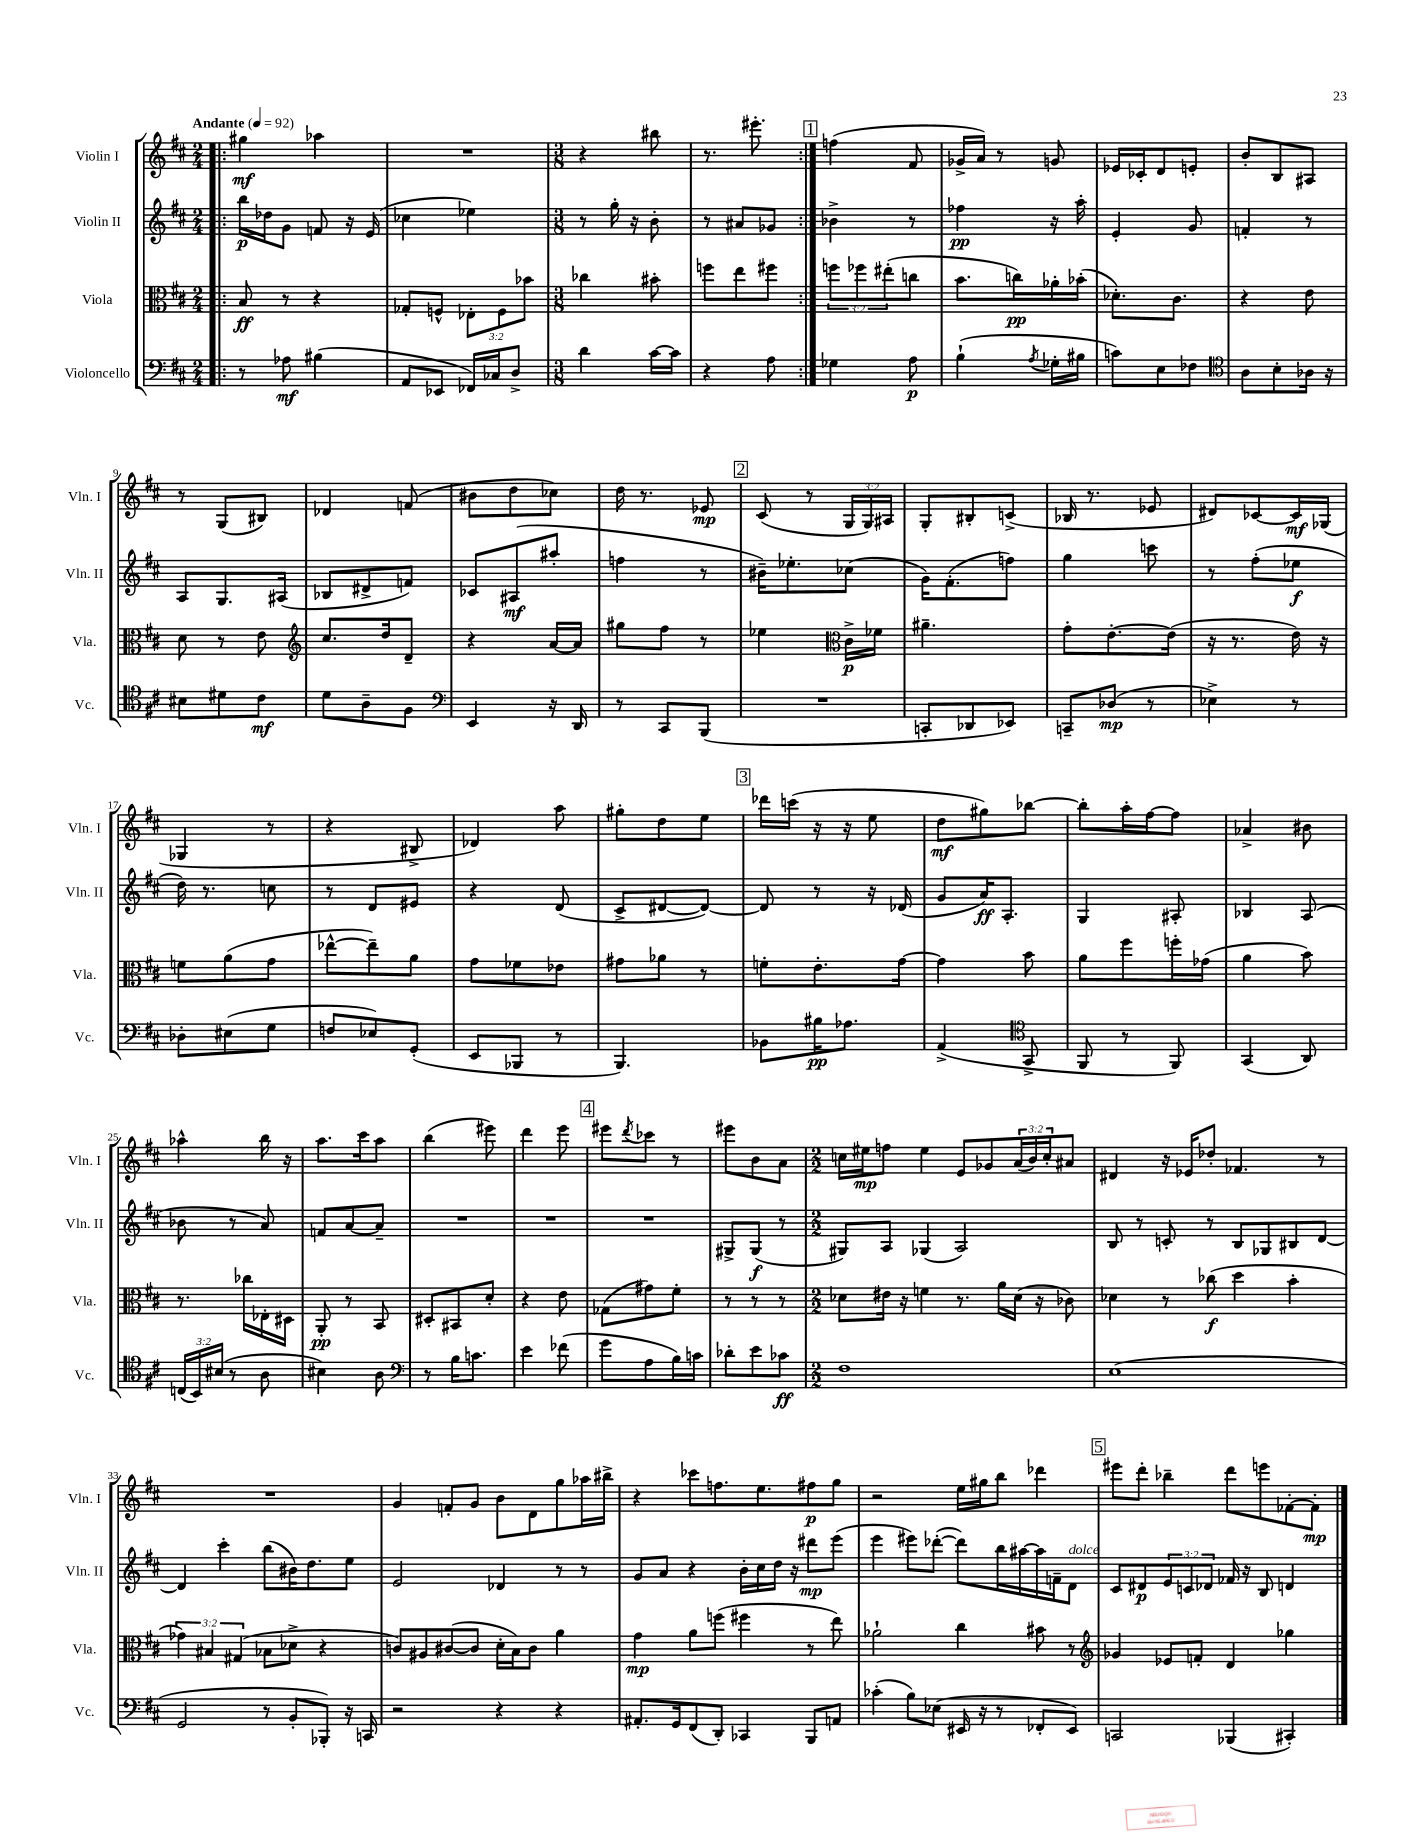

**kern	**dynam	**kern	**dynam	**kern	**dynam	**kern	**dynam
*part4	*part4	*part3	*part3	*part2	*part2	*part1	*part1
*staff4	*staff4	*staff3	*staff3	*staff2	*staff2	*staff1	*staff1
*I"Violoncello	*	*I"Viola	*	*I"Violin II	*	*I"Violin I	*
*I'Vc.	*	*I'Vla.	*	*I'Vln. II	*	*I'Vln. I	*
*clefF4	*	*clefC3	*	*clefG2	*	*clefG2	*
*k[f#c#]	*	*k[f#c#]	*	*k[f#c#]	*	*k[f#c#]	*
*M2/4	*	*M2/4	*	*M2/4	*	*M2/4	*
*MM92	*	*MM92	*	*MM92	*	*MM92	*
=1!|:	=1!|:	=1!|:	=1!|:	=1!|:	=1!|:	=1!|:	=1!|:
!	!	!	!	!	!	!LO:TX:a:B:t=Andante	!
8r	.	8B/	ff	16bb\LL	p	4gg#X\	mf
.	.	.	.	16dd-X\J	.	.	.
8A-X\	mf	8r	.	8g\J	.	.	.
(4B#X\	.	4r	.	8fn/	.	4aa-X\	.
.	.	.	.	16r	.	.	.
.	.	.	.	(16e/	.	.	.
=2	=2	=2	=2	=2	=2	=2	=2
8AA/L	.	8G-X'/L	.	4cc-X\	.	2r	.
8EE-X/J	.	8Fn^^/J	.	.	.	.	.
16FF-X/LL)	.	12E-X'\L	.	4ee-X\)	.	.	.
16C-X/J	.	.	.	.	.	.	.
.	.	12F\	.	.	.	.	.
8D^/J	.	.	.	.	.	.	.
.	.	12b-X\J	.	.	.	.	.
=3	=3	=3	=3	=3	=3	=3	=3
*M3/8	*	*M3/8	*	*M3/8	*	*M3/8	*
4d\	.	4cc-X\	.	8r	.	4r	.
.	.	.	.	16gg'\	.	.	.
.	.	.	.	16r	.	.	.
[16c#\LL	.	8b#X'\	.	8b'\	.	8bb#X\	.
16c#\JJ]	.	.	.	.	.	.	.
=4	=4	=4	=4	=4	=4	=4	=4
4r	.	8ffn\L	.	8r	.	8.r	.
.	.	8ee\	.	8a#X/L	.	.	.
.	.	.	.	.	.	8.eee#X'\	.
8A\	.	8ff#X\J	.	8g-X/J	.	.	.
!!LO:REH:place=s1:t=1
=5:|!	=5:|!	=5:|!	=5:|!	=5:|!	=5:|!	=5:|!	=5:|!
4G-X\	.	12ffn\L	.	4b-X^\	.	(4ffn\	.
.	.	12ff-X\	.	.	.	.	.
.	.	(12ee#X'\	.	.	.	.	.
8A\	p	8ccn\J	.	8r	.	8f#/	.
=6	=6	=6	=6	=6	=6	=6	=6
(4B`\	.	8.b\L	.	4ff-X\	pp	16g-X^/LL	.
.	.	.	.	.	.	16a/JJ)	.
.	.	.	.	.	.	8r	.
.	.	16ccn\L)	pp	.	.	.	.
8qA/	.	.	.	.	.	.	.
16G-X'\LL	.	16a-X'\	.	16r	.	8gn/	.
16B#X\JJ	.	(16b-X'\JJ	.	16aa'\	.	.	.
=7	=7	=7	=7	=7	=7	=7	=7
8cn\L)	.	8.d-X'\L)	.	4e'/	.	16e-X/LL	.
.	.	.	.	.	.	16c-X'/J	.
8E\	.	.	.	.	.	8d/	.
.	.	8.c#\J	.	.	.	.	.
8F-X\J	.	.	.	8g/	.	8en'/J	.
=8	=8	=8	=8	=8	=8	=8	=8
*clefC4	*	*	*	*	*	*	*
8A\L	.	4r	.	4fn'/	.	8b'/L	.
8B'\	.	.	.	.	.	8B/	.
16A-X\Jk	.	8e\	.	8r	.	8A#X/J	.
16r	.	.	.	.	.	.	.
!!LO:LB:g=z
=9	=9	=9	=9	=9	=9	=9	=9
8B#X\L	.	8d\	.	8A/L	.	8r	.
8d#X\	.	8r	.	8.G/	.	(8G/L	.
8c#\J	mf	8e\	.	.	.	8B#X/J)	.
.	.	.	.	(16A#X/Jk	.	.	.
=10	=10	=10	=10	=10	=10	=10	=10
*	*	*clefG2	*	*	*	*	*
8d\L	.	8.cc#/L	.	8B-X/L	.	4d-X/	.
8A~\	.	.	.	8d#X^/	.	.	.
.	.	16dd/k	.	.	.	.	.
8F#\J	.	8d~/J	.	8fn/J)	.	(8fn/	.
=11	=11	=11	=11	=11	=11	=11	=11
*clefF4	*	*	*	*	*	*	*
4EE/	.	4r	.	8c-X/L	.	8b#X\L	.
.	.	.	.	(8A#X/	mf	8dd\	.
16r	.	[16a/LL	.	8aa#X'/J	.	8cc-X\J)	.
16DD/	.	16a/JJ]	.	.	.	.	.
=12	=12	=12	=12	=12	=12	=12	=12
8r	.	8gg#X\L	.	4ffn\	.	16dd\	.
.	.	.	.	.	.	8.r	.
8CC#/L	.	8ff#\J	.	.	.	.	.
(8BBB/J	.	8r	.	8r	.	8e-X/	mp
!!LO:REH:place=s1:t=2
=13	=13	=13	=13	=13	=13	=13	=13
4.r	.	4ee-X\	.	16b#X~\KL)	.	(8c#/	.
.	.	.	.	8.ee-X'\	.	.	.
.	.	.	.	.	.	8r	.
*	*	*clefC3	*	*	*	*	*
.	.	16c#^\LL	p	(8cc-X\J	.	24G/LL	.
.	.	.	.	.	.	24G/)	.
.	.	16f-X\JJ	.	.	.	.	.
.	.	.	.	.	.	24A#X/JJ	.
=14	=14	=14	=14	=14	=14	=14	=14
8CCn'/L	.	4.a#X~\	.	16g\KL)	.	8G'/L	.
.	.	.	.	(8.f#'\	.	.	.
8DD-X/	.	.	.	.	.	8B#X'/	.
8EE-X/J)	.	.	.	8ffn\J)	.	(8cn^/J	.
=15	=15	=15	=15	=15	=15	=15	=15
8CCn~/L	.	8g'\L	.	4gg\	.	16B-X/	.
.	.	.	.	.	.	8.r	.
(8D-X/J	mp	[8.e'\	.	.	.	.	.
8r	.	.	.	8cccn\	.	8e-X/	.
.	.	(16e\Jk]	.	.	.	.	.
=16	=16	=16	=16	=16	=16	=16	=16
4E-X^\)	.	16r	.	8r	.	8d#X/L)	.
.	.	8.r	.	.	.	.	.
.	.	.	.	(8ff#'\L	.	[8c-X/	.
8r	.	16e\)	.	8ee-X\J	f	16c-/L]	mf
.	.	16r	.	.	.	(16G-X/JJ	.
!!LO:LB:g=z
=17	=17	=17	=17	=17	=17	=17	=17
8D-X'\L	.	8fn\L	.	16dd\)	.	4G-X/	.
.	.	.	.	8.r	.	.	.
(8E#X\	.	(8a\	.	.	.	.	.
8G\J	.	8g\J	.	8ccn\	.	8r	.
=18	=18	=18	=18	=18	=18	=18	=18
8Fn/L	.	[8ee-X^^\L	.	8r	.	4r	.
8E-X/)	.	8ee-~\])	.	8d/L	.	.	.
(8GG'/J	.	8a\J	.	8e#X/J	.	8B#X^/	.
=19	=19	=19	=19	=19	=19	=19	=19
8EE/L	.	8g\L	.	4r	.	4d-X/)	.
8BBB-X/J	.	8f-X\	.	.	.	.	.
8r	.	8e-X\J	.	(8d/	.	8aa\	.
=20	=20	=20	=20	=20	=20	=20	=20
4.BBB/)	.	8g#X\L	.	8c#^/L	.	8gg#X'\L	.
.	.	8a-X\J	.	[8d#X/	.	8dd\	.
.	.	8r	.	8d#/J_)	.	8ee\J	.
!!LO:REH:place=s1:t=3
=21	=21	=21	=21	=21	=21	=21	=21
8BB-X\L	.	8fn'\L	.	8d#/]	.	16ddd-X\LL	.
.	.	.	.	.	.	(16cccn\JJ	.
16B#X\K	pp	8.e'\	.	8r	.	16r	.
8.A-X\J	.	.	.	.	.	16r	.
.	.	.	.	16r	.	8ee\	.
.	.	[16g\Jk	.	(16d-X/	.	.	.
=22	=22	=22	=22	=22	=22	=22	=22
(4AA^/	.	4g\]	.	8g/L	.	8dd\L	mf
.	.	.	.	16a/K)	ff	8gg#X\)	.
.	.	.	.	8.A'/J	.	.	.
*clefC4	*	*	*	*	*	*	*
8GG^/	.	8b\	.	.	.	[8bb-X\J	.
=23	=23	=23	=23	=23	=23	=23	=23
8FF#/	.	8a\L	.	4G/	.	8bb-'\L]	.
8r	.	8ff#\	.	.	.	16aa'\L	.
.	.	.	.	.	.	[16ff#\J	.
8FF#/)	.	16ffn'\L	.	8A#X'/	.	8ff#\J]	.
.	.	(16g-X\JJ	.	.	.	.	.
=24	=24	=24	=24	=24	=24	=24	=24
(4GG/	.	4a\	.	4B-X/	.	4a-X^/	.
8AA/)	.	8b\)	.	(8A/	.	8b#X\	.
!!LO:LB:g=z
=25	=25	=25	=25	=25	=25	=25	=25
(24Cn/LL	.	8.r	.	8b-X\	.	4aa-X^^\	.
24BB/)	.	.	.	.	.	.	.
(24B#X/JJ	.	.	.	.	.	.	.
8r	.	.	.	8r	.	.	.
.	.	16cc-X\LL	.	.	.	.	.
8A\	.	16E-X'\	.	8a/)	.	16bb\	.
.	.	16D#X\JJ	.	.	.	16r	.
=26	=26	=26	=26	=26	=26	=26	=26
4B#X\)	.	8AA'/	pp	8fn/L	.	8.aa\L	.
.	.	8r	.	[8a/	.	.	.
.	.	.	.	.	.	16ccc#\k	.
8A\	.	8BB/	.	8a~/J]	.	8aa\J	.
=27	=27	=27	=27	=27	=27	=27	=27
*clefF4	*	*	*	*	*	*	*
8r	.	8D#X'/L	.	4.r	.	(4bb\	.
16B\KL	.	8BB#X/	.	.	.	.	.
8.cn\J	.	.	.	.	.	.	.
.	.	8d'/J	.	.	.	8eee#X\)	.
=28	=28	=28	=28	=28	=28	=28	=28
4e\	.	4r	.	4.r	.	4ddd\	.
(8f-X\	.	8e\	.	.	.	8eee\	.
!!LO:REH:place=s1:t=4
=29	=29	=29	=29	=29	=29	=29	=29
8g\L	.	(8G-X\L	.	4.r	.	8eee#X\L	.
.	.	.	.	.	.	8qddd/	.
8A\	.	8g#X\)	.	.	.	8ccc-X\J	.
16B\L)	.	8f#'\J	.	.	.	8r	.
16cn\JJ	.	.	.	.	.	.	.
=30	=30	=30	=30	=30	=30	=30	=30
8d-X'\L	.	8r	.	8G#X^/L	.	8eee#X\L	.
8e\	.	8r	.	(8G#/J	f	8b\	.
8c-X\J	ff	8r	.	8r	.	8a\J	.
=31	=31	=31	=31	=31	=31	=31	=31
*M2/2	*	*M2/2	*	*M2/2	*	*M2/2	*
1F#	.	8d-X\L	.	8G#X/L)	.	16ccn\LL	.
.	.	.	.	.	.	16ee#X\J	mp
.	.	16e#X\Jk	.	8A/J	.	8ffn\J	.
.	.	16r	.	.	.	.	.
.	.	4fn\	.	(4G-X/	.	4ee#\	.
.	.	8.r	.	2A/)	.	8e/L	.
.	.	.	.	.	.	8g-X/	.
.	.	16a\LL	.	.	.	.	.
.	.	(16d-\JJ	.	.	.	(24a/L	.
.	.	.	.	.	.	24b/)	.
.	.	16r	.	.	.	.	.
.	.	.	.	.	.	24cc'/J	.
.	.	8c-X\)	.	.	.	8a#X/J	.
=32	=32	=32	=32	=32	=32	=32	=32
(1E	.	4d-X\	.	8B/	.	4d#X/	.
.	.	.	.	8r	.	.	.
.	.	8r	.	8cn'/	.	16r	.
.	.	.	.	.	.	16e-X/KL	.
.	.	(8cc-X\	f	8r	.	8dd-X'/J	.
.	.	4dd\	.	8B/L	.	4.f-X/	.
.	.	.	.	8G-X/	.	.	.
.	.	4b'\	.	8B#X/	.	.	.
.	.	.	.	[8d/J	.	8r	.
!!LO:LB:g=z
=33	=33	=33	=33	=33	=33	=33	=33
2GG/	.	6g-X\)	.	4d/]	.	1r	.
.	.	6B#X/	.	.	.	.	.
.	.	.	.	4ccc#'\	.	.	.
.	.	(6G#X/	.	.	.	.	.
8r	.	8B-X\L	.	(8bb\L	.	.	.
8BB'/L	.	8d-X^\J	.	16b#X\K)	.	.	.
.	.	.	.	8.dd\	.	.	.
8BBB-X'/J)	.	4r	.	.	.	.	.
16r	.	.	.	8ee\J	.	.	.
16CCn/	.	.	.	.	.	.	.
=34	=34	=34	=34	=34	=34	=34	=34
2r	.	8cn/L)	.	2e/	.	4g/	.
.	.	8A#X/	.	.	.	.	.
.	.	([8c#X/	.	.	.	8fn'/L	.
.	.	8c#/J]	.	.	.	8g/J	.
4r	.	16d'\LL	.	4d-X/	.	8b\L	.
.	.	16B\J)	.	.	.	.	.
.	.	8c#\J	.	.	.	8d\	.
4r	.	4a\	.	8r	.	8gg\	.
.	.	.	.	8r	.	16aa-X\L	.
.	.	.	.	.	.	16bb#X^\JJ	.
=35	=35	=35	=35	=35	=35	=35	=35
8.AA#X'/L	.	4g\	mp	8g/L	.	4r	.
.	.	.	.	8a/J	.	.	.
16GG/k	.	.	.	.	.	.	.
(8FF#/	.	8a\L	.	4r	.	8ccc-X\L	.
8DD'/J)	.	(8ffn\J	.	.	.	8.ffn\	.
4CC-X/	.	4ff#X\	.	16b'\LL	.	.	.
.	.	.	.	16cc#\	.	8.ee\	.
.	.	.	.	16dd\JJ	.	.	.
.	.	.	.	16r	.	.	.
8BBB/L	.	8r	.	8ddd#X\L	mp	8ff#X\	p
8AAn/J	.	8ee\)	.	(8eee\J	.	8gg\J	.
=36	=36	=36	=36	=36	=36	=36	=36
(4c-X'\	.	2a-X`\	.	4eee\	.	2r	.
8B\L)	.	.	.	8eee#X\L)	.	.	.
(8E-X\J	.	.	.	([8ddd-X'\J	.	.	.
16EE#X/	.	4cc#\	.	8ddd-\L])	.	16ee\LL	.
16r	.	.	.	.	.	16gg#X\J	.
8r	.	.	.	16bb\L	.	8bb\J	.
.	.	.	.	[16aa#X\	.	.	.
8FF-X'/L	.	8b#X\	.	16aa#\]	.	4ddd-X\	.
.	.	.	.	16fn~\J	.	.	.
!	!	!	!	!LO:TX:a:i:t=dolce	!	!	!
8EE#/J)	.	8r	.	8d\J	.	.	.
!!LO:REH:place=s1:t=5
=37	=37	=37	=37	=37	=37	=37	=37
*	*	*clefG2	*	*	*	*	*
2CCn/	.	4g-X/	.	8c#/L	.	8eee#X\L	.
.	.	.	.	8d#X/	p	8ddd'\J	.
.	.	8e-X/L	.	12e/	.	4bb-X~\	.
.	.	.	.	12cn/	.	.	.
.	.	8fn'/J	.	.	.	.	.
.	.	.	.	12d-X/J	.	.	.
(4BBB-X/	.	4d/	.	16f-X/	.	8ddd\L	.
.	.	.	.	16r	.	.	.
.	.	.	.	8B/	.	8eeen\	.
4CC#X'/)	.	4gg-X\	.	4dn/	.	[8f-X'\	.
.	.	.	.	.	.	8f-'\J]	mp
==	==	==	==	==	==	==	==
*-	*-	*-	*-	*-	*-	*-	*-
